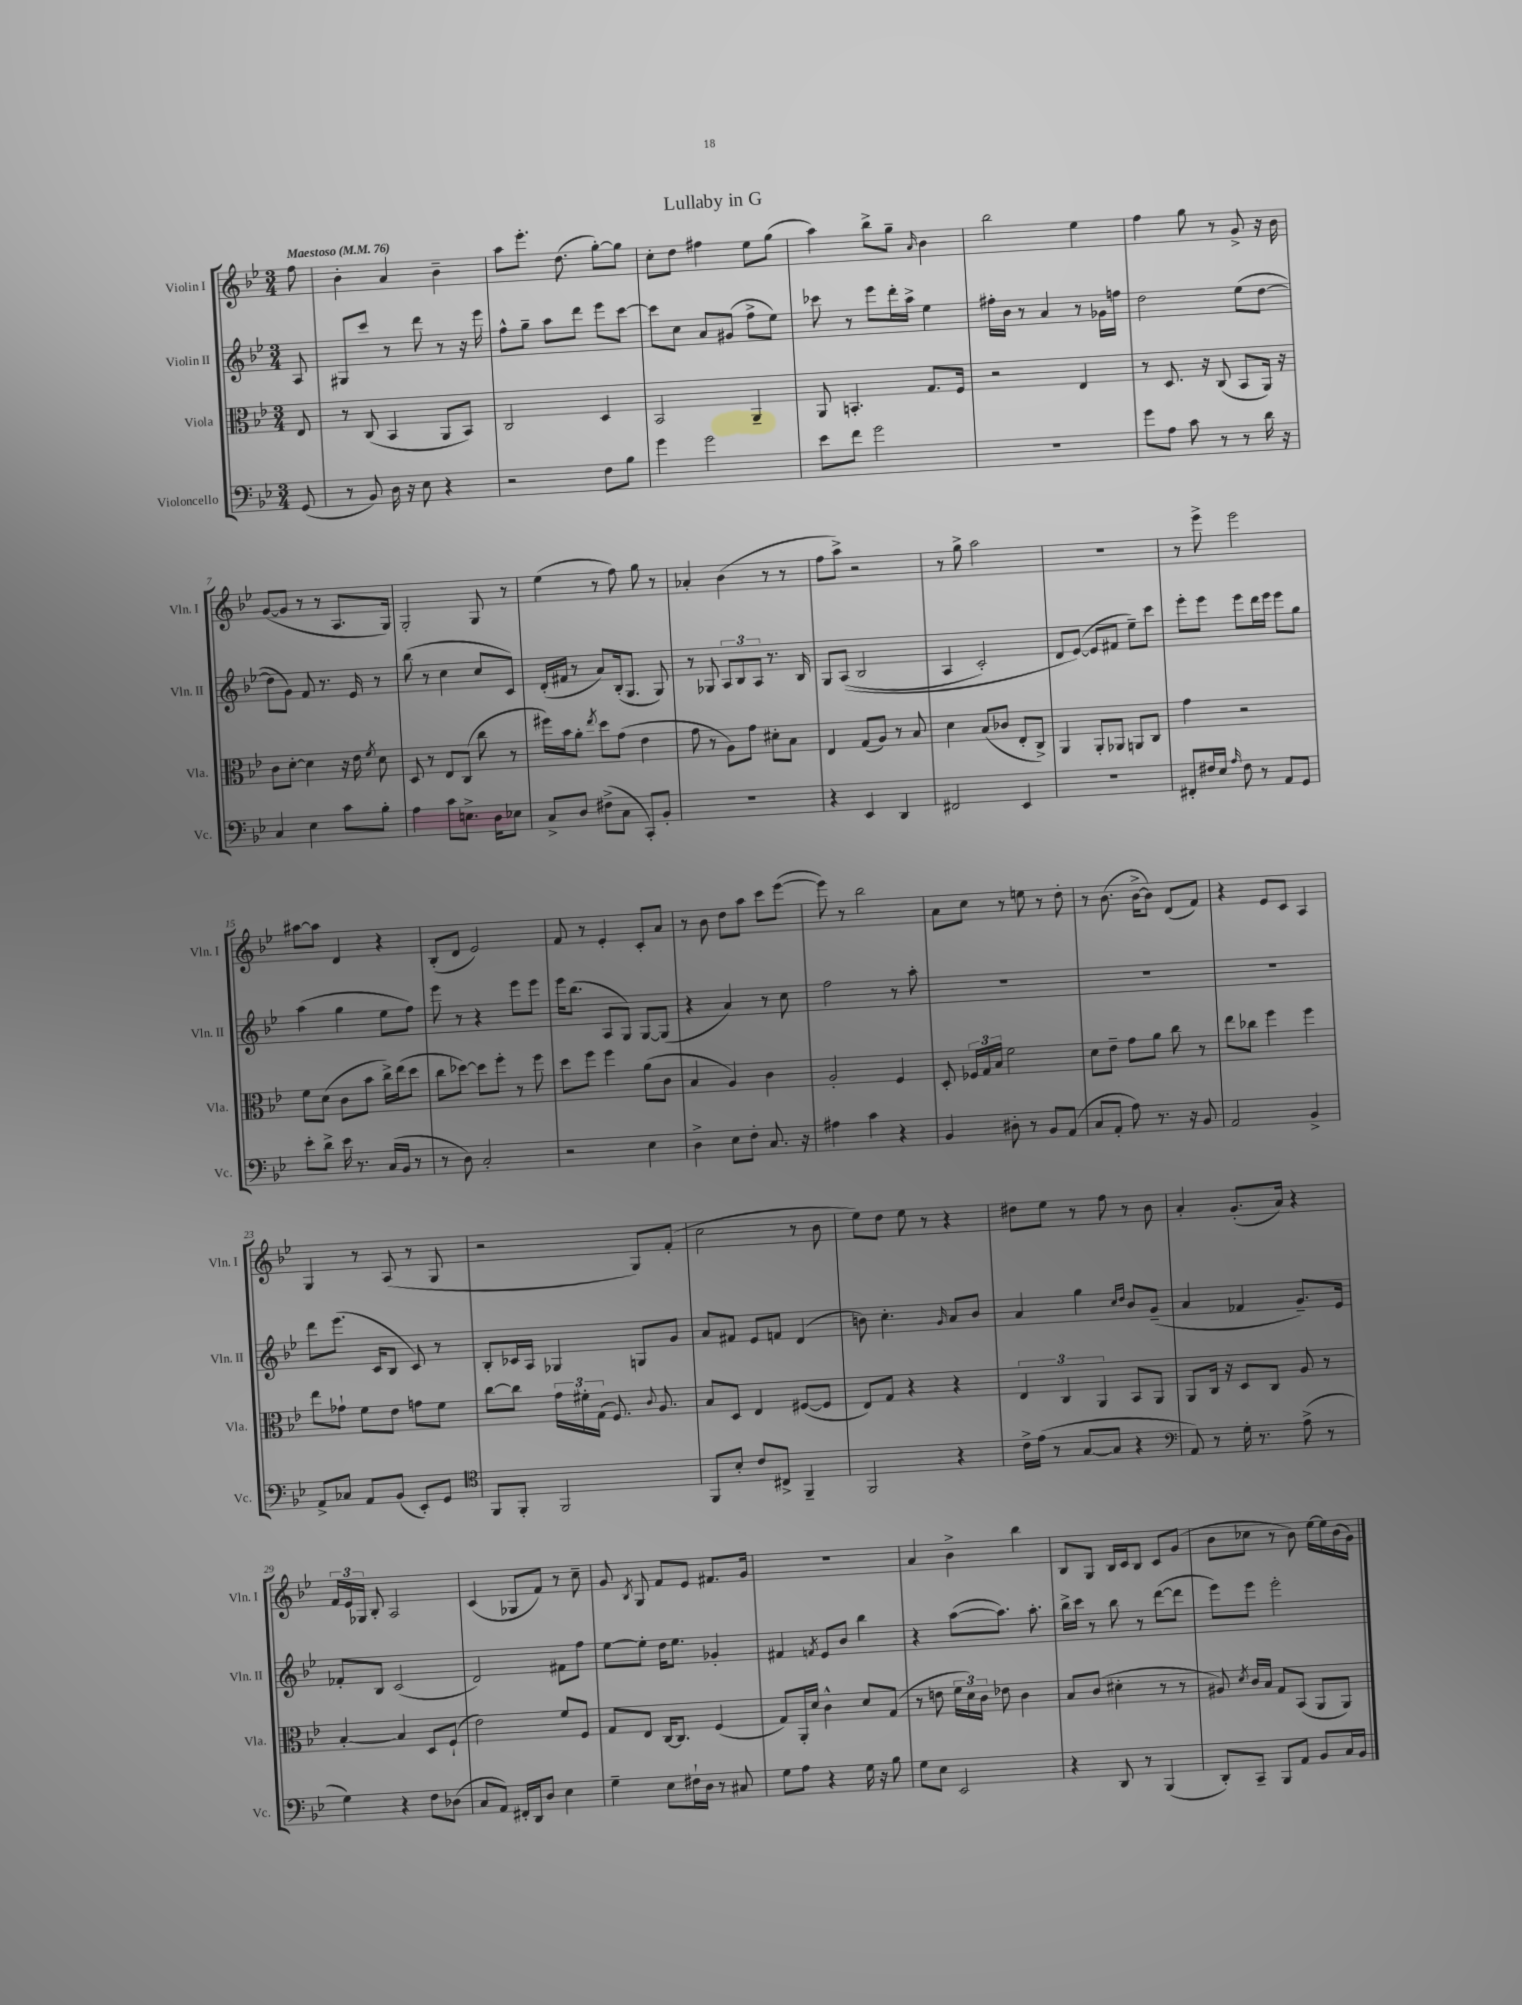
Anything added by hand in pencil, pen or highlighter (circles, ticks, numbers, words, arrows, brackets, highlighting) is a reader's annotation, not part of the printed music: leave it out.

**kern	**kern	**kern	**kern
*part4	*part3	*part2	*part1
*staff4	*staff3	*staff2	*staff1
*I"Violoncello	*I"Viola	*I"Violin II	*I"Violin I
*I'Vc.	*I'Vla.	*I'Vln. II	*I'Vln. I
*clefF4	*clefC3	*clefG2	*clefG2
*k[b-e-]	*k[b-e-]	*k[b-e-]	*k[b-e-]
*M3/4	*M3/4	*M3/4	*M3/4
*MM76	*MM76	*MM76	*MM76
=	=	=	=
!	!	!	!LO:TX:a:B:t=Maestoso
(8GG/	8E-/	8A/	8ff\
=1	=1	=1	=1
8r	8r	8G#X/L	4b-'\
8BB-/)	(8C/	8ccc/J	.
16D\	4BB-/	8r	4a/
16r	.	.	.
8E-\	.	8ddd\	.
4r	8AA/L	8r	4b-~\
.	8BB-/J)	16r	.
.	.	16eee-\	.
=2	=2	=2	=2
2r	2C/	8ff^^\L	8aa\L
.	.	8gg~\J	8.eee-'\J
.	.	8aa\L	.
.	.	.	(8.dd\
.	.	8ddd\J	.
8F\L	4D/	8eee-\L	[8gg'\L)
8B-\J	.	[8ccc\J	8gg\J]
=3	=3	=3	=3
4g\	2BB-/	8ccc\L]	8cc'\L
.	.	8cc\J	8dd\J
2g\	.	8a/L	4ff#X\
.	.	(8g#X/J	.
.	4AA~/	8ff^\L	8ee-\L
.	.	8ee-\J)	(8gg\J
=4	=4	=4	=4
8e-\L	8AA/	8ccc-X\	4aa\)
8f\J	4.BBn'/	8r	.
2g\	.	8eee-\L	8bb-^\L
.	.	16ddd'\L	8gg~\J
.	.	16aa^\JJ	.
.	.	.	16qqa/
.	8.G/L	4ee-\	4b-\
.	16F/Jk	.	.
=5	=5	=5	=5
2.r	2r	16ff#X'\LL	2bb-\
.	.	16b-\JJ	.
.	.	8r	.
.	.	4a/	.
.	4E-/	8r	4ee-\
.	.	16g-X\LL	.
.	.	16ffn\JJ	.
=6	=6	=6	=6
8g\L	8r	2dd\	4ff\
8A\J	8.D/	.	.
8c\	.	.	8gg\
.	16r	.	.
8r	(8C/	.	8r
8r	8BB-/L	(8ee-\L	8g^/
16d\	16AA/Jk)	[8dd\J	16r
16r	16r	.	16b-\
!!LO:LB:g=z
=7	=7	=7	=7
4C/	8c\L	8dd\L]	([8g/L
.	[8d'\J	8g\J)	8g/J]
4E-\	4d\]	8f/	8r
.	.	8.r	8r
8c\L	16r	.	8.A/L
.	16e-\	16e-/	.
.	8qf/	.	.
8B-'\J	8d\	8r	.
.	.	.	16G/Jk)
=8	=8	=8	=8
4A\	8D/	(8bb-\	2G'/
.	8r	8r	.
8c\L	8E-/L	4cc\	.
8.En^\J	(8C/J	.	.
.	8cc\	8cc/L	8G/
16D\KL	.	.	.
8E-X\J	8r	8c/J)	8r
=9	=9	=9	=9
8C^/L	16ff#X\LL)	(16d'/LL	(4ee-\
.	16b-\J	16f#X/JJ	.
8D/J	8a'\J	8r	.
.	8qee-/	.	.
(8F#X^\L	8dd\L	8a/L)	8r
8C\J	(8g\J	(16B-'/k	8ff\)
.	.	8.G/J	.
8CC'/L)	4e-\	.	8gg\
8BB-'/J	.	8G/)	8r
=10	=10	=10	=10
2.r	8g\	8r	4a-X'/
.	8r	8G-X/	.
.	8A\L)	12A/L	(4b-\
.	.	12B-/	.
.	8g\J	.	.
.	.	12A/J	.
.	8d#X'\L	8.r	8r
.	8B-\J	.	8r
.	.	16B-/	.
=11	=11	=11	=11
4r	4E-/	8G/L	8ff\L
.	.	((8A/J	8aa^\J)
4EE-/	(8G/L	2B-/	2r
.	8A/J)	.	.
4DD/	8r	.	.
.	8B-/	.	.
=12	=12	=12	=12
2FF#X/	4d\	4A/	8r
.	.	.	8gg^\
.	(8B-/L	2c'/)	2aa\
.	8c-X/J	.	.
4EE-/	8E-'/L	.	.
.	8C^/J)	.	.
=13	=13	=13	=13
2.r	4AA/	8d/L	2.r
.	.	([8e-/J)	.
.	8AA'/L	8e-/L]	.
.	8AA-X/J	8f#X/J	.
.	8AAn/L	8ee-~\L)	.
.	8C/J	8ccc\J	.
=14	=14	=14	=14
8FF#X'/L	4g\	8eee-'\L	8r
16F#X/L	.	8eee-\J	8eee-^\
16E-/JJ	.	.	.
16qqA/	.	.	.
8F#\	2r	8eee-\L	2eee-\
8r	.	16ddd\L	.
.	.	16eee-\JJ	.
8AA/L	.	8eee-\L	.
8GG/J	.	8gg\J	.
!!LO:LB:g=z
=15	=15	=15	=15
8e-'\L	8f\L	(4aa\	[8aa#X\L
8d^\J	(8d\J	.	8aa#\J]
16e-\	8c\L	4gg\	4d/
8.r	.	.	.
.	8b-\J	.	.
(16C/LL	16cc^\LL)	8ee-\L	4r
16BB-/JJ	(16ee-\J	.	.
8r	8dd\J	8ff\J)	.
=16	=16	=16	=16
8r	8cc\L	8eee-\	(8B-'/L
8D\)	[8dd-X\J)	8r	8d/J
2C'/	8dd-\L]	4r	2e-/)
.	8ff'\J	.	.
.	8r	8eee-\L	.
.	8ff\	8eee-\J	.
=17	=17	=17	=17
2r	8dd\L	16eee-\KL	8f/
.	.	(8.bb-\J	.
.	8ff\J	.	8r
.	4ff\	8A/L	4e-'/
.	.	8G/J)	.
4E-\	(8a\L	[8G/L	8c'/L
.	8c\J	(8G/J]	8a/J
=18	=18	=18	=18
4D^\	4B-/	4r	8r
.	.	.	8b-\
8E-\L	4A/)	4a/)	8dd\L
8F'\J	.	.	8aa\J
8.C/	4c\	8r	8ccc\L
.	.	8cc\	([8eee-\J
16r	.	.	.
=19	=19	=19	=19
4A#X\	2A'/	2ff\	8eee-\])
.	.	.	8r
4c\	.	.	2bb-\
4r	4F/	8r	.
.	.	8aa'\	.
=20	=20	=20	=20
4BB-/	8D'/	2.r	8a\L
.	24F-X/LL	.	8cc\J
.	24G/	.	.
.	24B-/JJ	.	.
8D#X'\	2f\	.	8r
8r	.	.	8een\
8BB-/L	.	.	8r
(8AA/J	.	.	8dd'\
=21	=21	=21	=21
8C/L	8d\L	2.r	8r
8AA'/J	8e-~\J	.	(8.b-\
8A\)	8g\L	.	.
.	.	.	[16b-^\KL
8.r	8a\J	.	8b-\J])
.	8cc\	.	(8d/L
16r	.	.	.
8BB-/	8r	.	8f/J)
=22	=22	=22	=22
2AA/	8ee-\L	2.r	4r
.	8cc-X\J	.	.
.	4ff\	.	8e-/L
.	.	.	8c/J
4BB-^/	4ff\	.	4A/
!!LO:LB:g=z
=23	=23	=23	=23
8AA^/L	8ee-\L	8ddd\L	4G/
8C-X/J	8g-X`\J	(8.eee-\J	.
8AA/L	8f\L	.	8r
.	.	16c/KL	.
(8BB-/J	8e-\J	8B-/J	(8A/
8EE-'/L)	8gn\L	8c/)	8r
8GG/J	8f\J	8r	8G/
=24	=24	=24	=24
*clefC4	*	*	*
8FF/L	[8cc\L	8B-'/L	2r
8FF'/J	8cc\J]	16c-X/L	.
.	.	16A/JJ	.
2FF/	24g\LL	4G-X/	.
.	24f#X'\	.	.
.	(24G\JJ	.	.
.	8.F/)	.	.
.	.	8Gn/L	8G/L)
.	8qqc/	.	.
.	8.A/	.	.
.	.	8g/J	(8f'/J
=25	=25	=25	=25
8FF/L	8B-/L	8a/L	2cc\
8B-'/J	8D/J	8f#X/J	.
8c/L	4E-/	8e-/L	.
8C#X^/J	.	8fn/J	.
4FF~/	([8F#X/L	(4d/	8r
.	8F#/J]	.	8b-\
=26	=26	=26	=26
2FF/	8E-/L)	8bn\)	8ee-\L)
.	8G/J	4.cc'\	8dd\J
.	4r	.	8ee-\
.	.	.	8r
.	.	16qqg/	.
4r	4r	8a/L	4r
.	.	8b/J	.
=27	=27	=27	=27
16c^\LL	6E-/	4a/	8dd#X\L
(16e-\JJ	.	.	.
8r	.	.	8ee-\J
.	6C/	.	.
[8G/L	.	4gg\	8r
.	6AA/	.	.
8G/J]	.	.	8ff\
.	.	16qqcc/LL	.
.	.	16qqdd/JJ	.
4r	8BB-/L	8b-/L	8r
.	8AA/J	(8g~/J	8b-\
=28	=28	=28	=28
*clefF4	*	*	*
8AA/)	8AA/L	4a/	4a'/
8r	16C/Jk	.	.
.	16r	.	.
16G'\	8D/L	4f-X/	(8.g'/L
8.r	.	.	.
.	8C/J	.	.
.	.	.	16a/Jk)
(8A^\	8A/	8.g~/L)	4r
8r	8r	.	.
.	.	16e-/Jk	.
!!LO:LB:g=z
=29	=29	=29	=29
4G\)	[4B-'/	8f-X'/L	24f/LL
.	.	.	24e-/
.	.	.	24G-X/JJ
.	.	8B-/J	8B-'/
4r	4B-/]	(2c/	2A/
8F\L	8D/L	.	.
(8D-X\J	(8F`/J	.	.
=30	=30	=30	=30
8C/L	2e-\)	2d/)	(4c/
8AA/J)	.	.	.
16FF#X'/LL	.	.	8G-X/L
16DD/J	.	.	.
8D/J	.	.	8f/J)
4E-\	8f/L	8f#X\L	8r
.	8F/J	8ff\J	8cc~\
=31	=31	=31	=31
4G~\	8G/L	[8ee-\L	8g/
.	.	.	8qB-/
.	8E-/J	8ee-'\J]	8G/
8E-\L	[16C/KL	16dd\KL	8f/L
.	8.C/J]	8.ee-\J	.
16F#X`\L	.	.	8e-/J
16D\JJ	.	.	.
8r	(4F/	4g-X'/	8.f#X/L
8C#X/	.	.	.
.	.	.	16g/Jk
=32	=32	=32	=32
8G\L	8G/L)	4f#X/	2.r
8A\J	16AA'/L	.	.
.	16d/JJ	.	.
.	.	8qfn/	.
4r	4c^^\	8e-/L	.
.	.	8b-/J	.
16G\	8d/L	4bb-\	.
16r	.	.	.
8B-\	(8G/J	.	.
=33	=33	=33	=33
8G\L	8r	4r	4a/
8E-\J	8en\	.	.
2EE-/	24f\LL	([8aa\L	4b-^\
.	24d\)	.	.
.	24c\JJ	.	.
.	8e-X\	8.aa\J])	.
.	4c\	.	4bb-\
.	.	8.aa'\	.
=34	=34	=34	=34
4r	8B-/L	16bb-^\LL	8B-/L
.	.	16ccc\JJ	.
.	(8c/J	8r	8G/J
8DD/	4d#X'\	8bb-\	16B-/LL
.	.	.	16c/J
8r	.	8r	8B-/J
(4BBB-/	8r	([8ddd\L	8c/L
.	8r	8ddd\J]	(8g/J
=35	=35	=35	=35
8DD'/L)	8A#X/)	8eee-\L)	8b-\L
.	8qd/	.	.
8CC~/J	16c/LL	8eee-\J	8cc-X\J
.	16B-/JJ	.	.
8BBB-/L	8G/L	2eee-'\	8r
8AA/J	(8BB-/J	.	8b-\)
8BB-/L	8AA/L	.	[16ee-\LL
.	.	.	16ee-\]
16C/L	8AA/J)	.	(16b-\
16BB-/JJ	.	.	16g\JJ)
==	==	==	==
*-	*-	*-	*-
